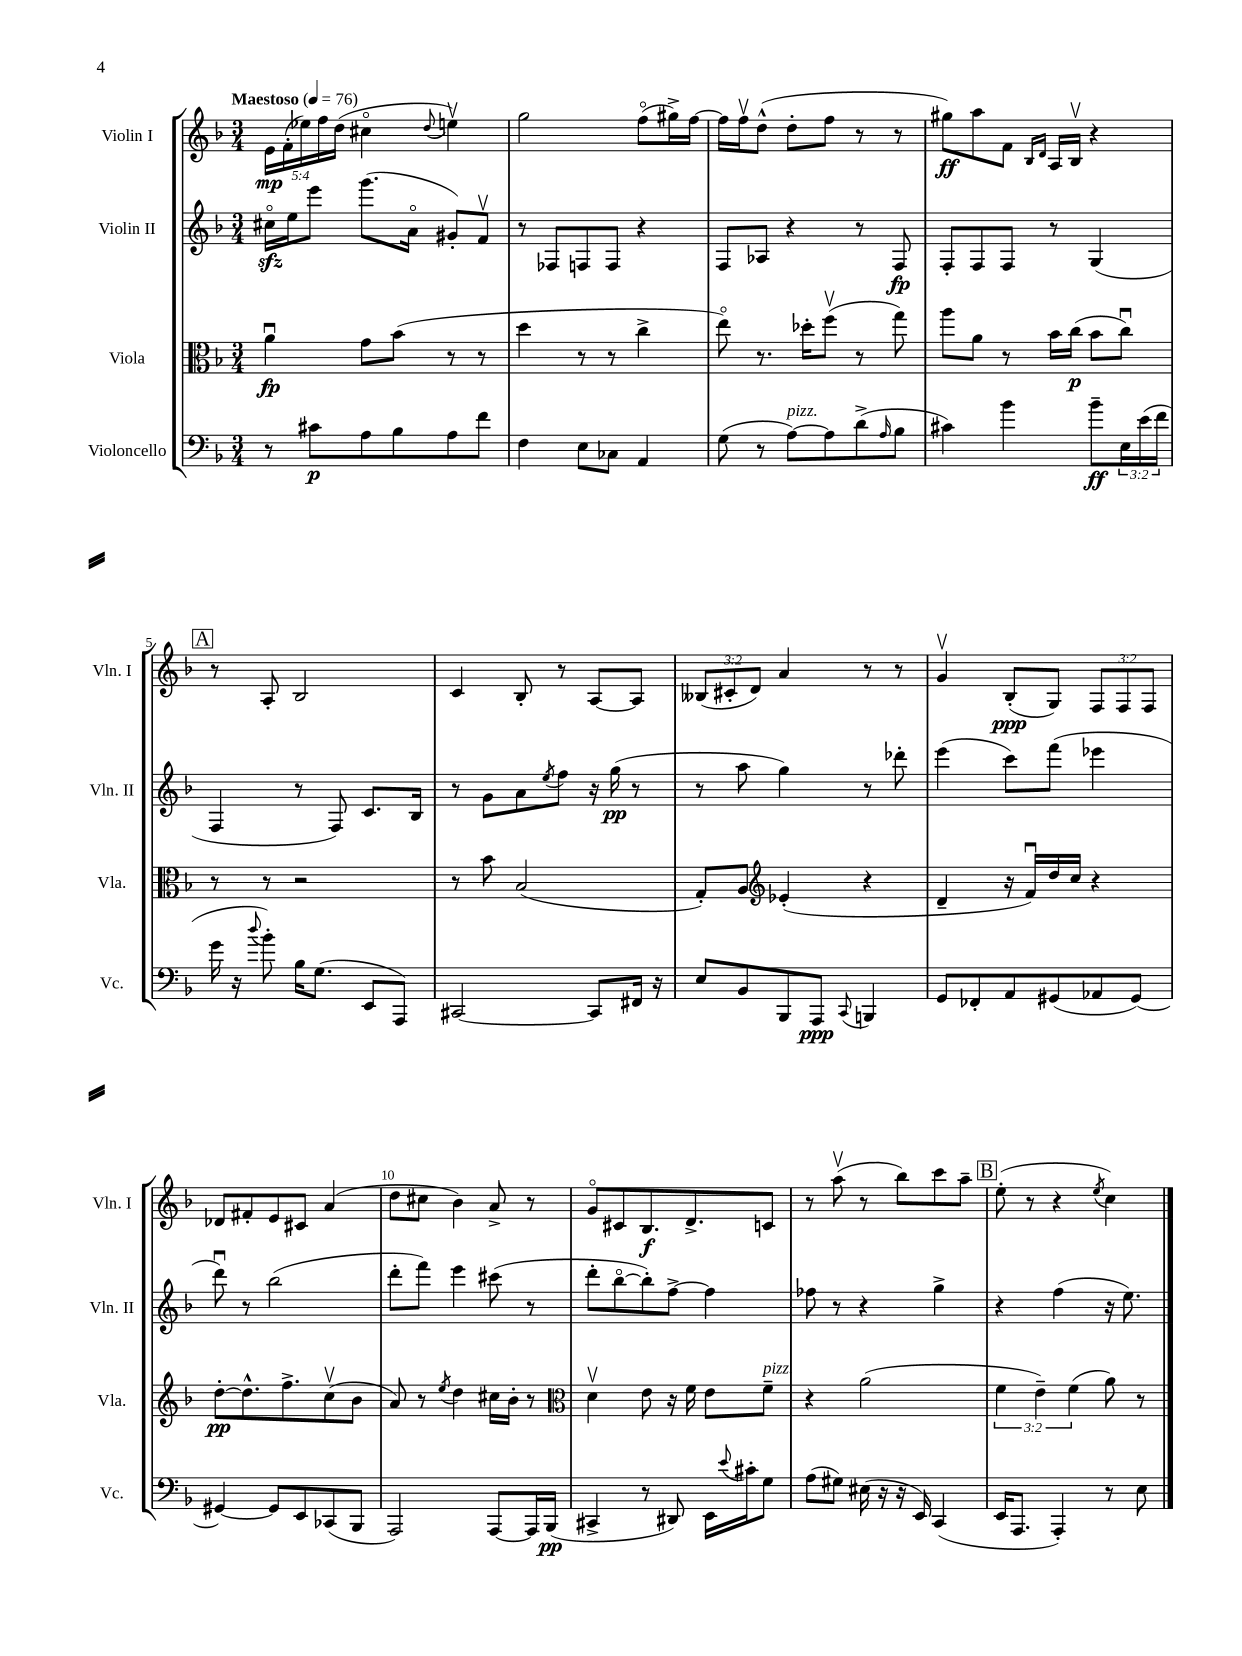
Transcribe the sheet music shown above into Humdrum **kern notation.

**kern	**kern	**kern	**kern
*staff4	*staff3	*staff2	*staff1
*clefF4	*clefC3	*clefG2	*clefG2
*k[b-]	*k[b-]	*k[b-]	*k[b-]
*M3/4	*M3/4	*M3/4	*M3/4
*MM76	*MM76	*MM76	*MM76
8r	4au\	16cc#o\LL	20e\LL
.	.	.	(20f'\
.	.	16ee\J	.
.	.	.	20ee-\)
8c#\L	.	8eee\J	.
.	.	.	20ff\
.	.	.	(20dd\JJ
8A\	8g\L	(8.ggg\L	4cc#o\
8B-\	(8b-\J	.	.
.	.	16ao\Jk	.
.	.	.	8qqdd/
8A\	8r	8g#'/L)	4eev\)
8f\J	8r	8fv/J	.
=	=	=	=
4F\	4dd\	8r	2gg\
.	.	8F-/L	.
8E\L	8r	8F/	.
8C-\J	8r	8F/J	.
4AA/	4cc^\	4r	(8ffo\L
.	.	.	16gg#^\L)
.	.	.	[16ff\JJ
=	=	=	=
(8G\	8eeo\)	8F/L	16ff\]LL
.	.	.	16ffv\J
8r	8.r	8A-/J	(8dd^^\J
[8A\L)	.	4r	8dd'\L
.	16dd-'\LK	.	.
8A\]	(8ffv\J	.	8ff\J
(8d^\	8r	8r	8r
16qqA/	.	.	.
8B-\J	8gg\)	8F/	8r
=	=	=	=
4c#\)	8aa\L	8F'/L	8gg#\L)
.	8a\J	8F/	8aa\
4b-\	8r	8F/J	8f\J
.	.	.	16qqB-/LL
.	.	.	16qqd/JJ
.	16b-\LL	8r	16A/LL
.	(16cc\JJ	.	16B-v/JJ
8b-~\L	8b-\L	(4G/	4r
24E\L	8ccu\J)	.	.
(24e\	.	.	.
24f\JJ	.	.	.
=	=	=	=
16g\	8r	4F/	8r
16r	.	.	.
8qqdd/	.	.	.
8b-'\)	8r	.	8A'/
16B-\LK	2r	8r	2B-/
(8.G\J	.	.	.
.	.	8F/)	.
8EE/L	.	8.c/L	.
8AAA/J)	.	.	.
.	.	16B-/Jk	.
=	=	=	=
[2CC#/	8r	8r	4c/
.	8b-\	8g\L	.
.	(2B-/	8a\	8B-'/
.	.	8qee/	.
.	.	8ff\J	8r
8CC#/]L	.	16r	[8A/L
.	.	(16gg\	.
16FF#/Jk	.	8r	8A/]J
16r	.	.	.
=	=	=	=
8E/L	8G'/L)	8r	(12B--/L
.	.	.	12c#'/
8BB-/	8A/J	8aa\	.
.	.	.	12d/J)
*	*clefG2	*	*
8BBB-/	(4e-'/	4gg\)	4a/
8AAA/J	.	.	.
8qqCC/	.	.	.
4BBB/	4r	8r	8r
.	.	8ddd-'\	8r
=	=	=	=
8GG/L	4d~/	(4eee\	4gv/
8FF-'/	.	.	.
8AA/	16r	8ccc\L)	(8B-'/L
.	16fu/LL)	.	.
(8GG#/	16dd/	(8fff\J	8G/J)
.	16cc/JJ	.	.
8AA-/	4r	4eee-\	12F/L
.	.	.	12F/
[8GG#/J)	.	.	.
.	.	.	12F/J
=	=	=	=
4GG#/_	[8dd'\L	8dddu\)	8d-/L
.	8.dd^^\]	8r	8f#'/
8GG#/]L	.	(2bb-\	8e/
.	8.ff^\	.	.
8EE/	.	.	8c#/J
(8CC-/	(8ccv\	.	(4a/
8BBB-/J	8b-\J	.	.
=	=	=	=
2AAA/)	8a/)	8ddd'\L	8dd\L
.	8r	8fff\J)	8cc#\J
.	8qee/	.	.
.	4dd\	4eee\	4b-\)
[8AAA/L	16cc#\LL	(8ccc#\	8a^/
.	16b-'\JJ	.	.
16AAA/]L	8r	8r	8r
(16BBB-/JJ	.	.	.
=	=	=	=
*	*clefC3	*	*
4CC#^/	4dv\	8ddd'\L	8go/L
.	.	[8bb-o\	8c#/
8r	8e\	8bb-'\])	8.B-/
8DD#/)	16r	[8ff^\J	.
.	16f\	.	8.d^/
16EE\LL	8e\L	4ff\]	.
8qqe/	.	.	.
16c#'\J	.	.	.
8G\J	8f~\J	.	8c/J
=	=	=	=
(8A\L	4r	8ff-\	8r
8G#\J)	.	8r	(8aav\
(16E#\	(2a\	4r	8r
16r	.	.	.
16r	.	.	8bb-\L)
16EE/)	.	.	.
(4CC/	.	4gg^\	8ccc\
.	.	.	8aa~\J
=	=	=	=
16EE/LK	6f\	4r	(8ee'\
8.AAA/J	.	.	.
.	.	.	8r
.	6e~\)	.	.
4AAA'/)	.	(4ff\	4r
.	(6f\	.	.
.	.	.	8qee/
8r	8a\)	16r	4cc\)
.	.	8.ee\)	.
8E\	8r	.	.
==	==	==	==
*-	*-	*-	*-
